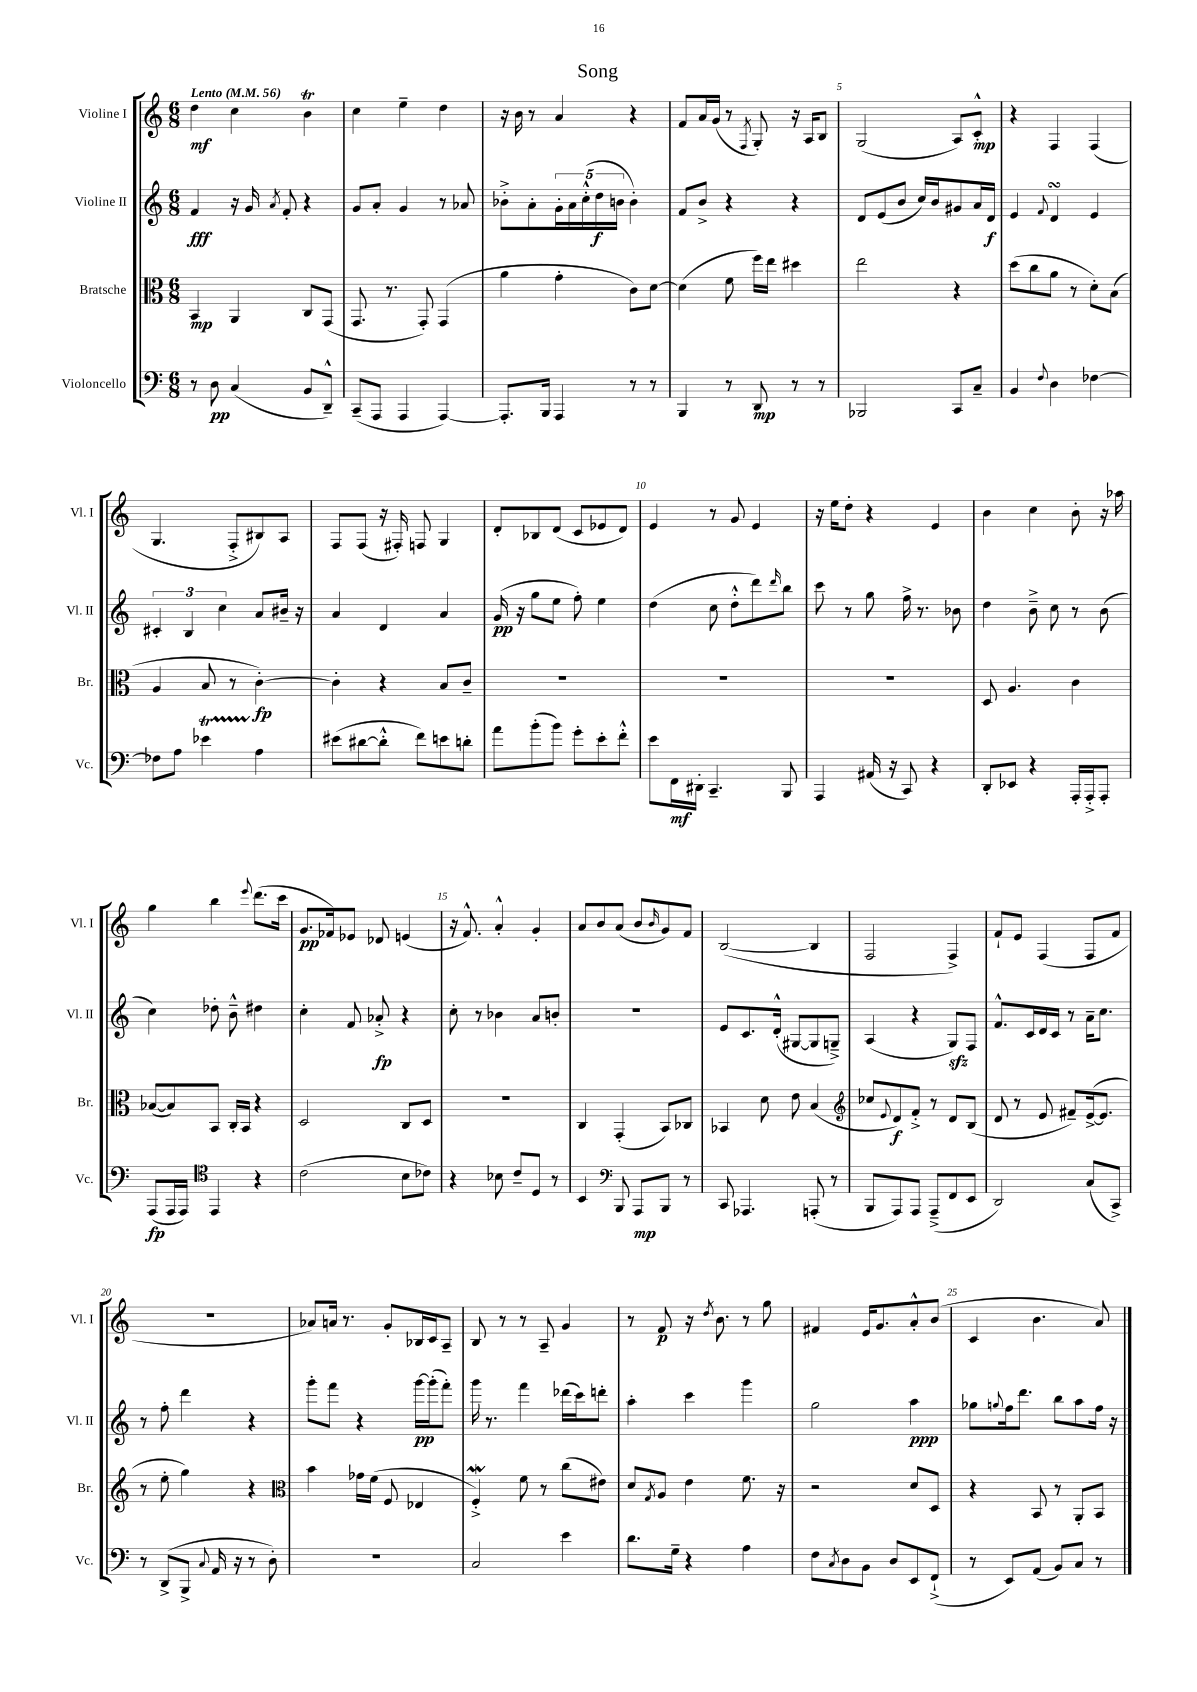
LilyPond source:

\header { title = "Song" }
<<
\new StaffGroup <<
\new Staff = "s0" \with { instrumentName = "Violine I" shortInstrumentName = "Vl. I" } {
    \clef treble \key c \major \numericTimeSignature \time 6/8 \tempo "Lento" 4 = 56
    d''4\mf c''4 b'4\trill |
    c''4 e''4-- d''4 |
    r16 b'16 r8 a'4 r4 |
    f'8 a'16 g'16( r8 \acciaccatura { f8 } g8-.) r16 a16 b8 |
    g2( a8) c'8-.-^\mp |
    r4 f4 f4( |
    g4. f8-.-> bis8) a8 |
    f8 f8( r16 fis16-.) f8 g4 |
    d'8-. bes8 d'8( c'8 ees'8 d'8) |
    e'4 r8 g'8 e'4 |
    r16 e''16 d''8-. r4 e'4 |
    b'4 c''4 b'8-. r16 aes''16 |
    g''4 b''4 \appoggiatura { e'''8 } d'''8.( c'''16 |
    g'8.\pp fes'16) ees'8 des'8 e'4( |
    r16 f'8.-^) a'4-.-^ g'4-. |
    a'8 b'8 a'8( b'8 \grace { b'16 } g'8) f'8 |
    b2~( b4 |
    f2 f4->) |
    f'8-! e'8 f4( f8 f'8 |
    R2. |
    aes'8) a'16 r8. g'8-. bes16 c'16 a8-- |
    b8 r8 r8 a8-- g'4 |
    r8 f'8\p r16 \acciaccatura { d''8 } b'8. r8 g''8 |
    fis'4 e'16 g'8. a'8-.-^ b'8( |
    c'4 b'4. a'8) \bar "|." |
}
\new Staff = "s1" \with { instrumentName = "Violine II" shortInstrumentName = "Vl. II" } {
    \clef treble \key c \major \numericTimeSignature \time 6/8
    f'4\fff r16 g'16 \acciaccatura { a'8 } f'8-. r4 |
    g'8 a'8-. g'4 r8 aes'8 |
    bes'8-.-> a'8-. \tuplet 5/4 { g'16-. a'16 c''16-.-^( d''16\f b'16 } b'4-.) |
    f'8 b'8-> r4 r4 |
    d'8 e'8( b'8 c''16) b'16 gis'8 a'16 d'16\f |
    e'4 \appoggiatura { f'8 } d'4\turn e'4 |
    \tuplet 3/2 { cis'4-. b4 c''4 } a'8 bis'16-- r16 |
    a'4 d'4 a'4 |
    g'16\pp( r16 g''8 e''8 f''8-.) e''4 |
    d''4( c''8 d''8-.-^ d'''8) \grace { d'''16 } b''8 |
    c'''8 r8 g''8 f''16-> r8. bes'8 |
    d''4 b'8---> c''8 r8 b'8( |
    c''4) des''8-. b'8---^ dis''4 |
    c''4-. f'8 aes'8-.->\fp r4 |
    c''8-. r8 bes'4 a'8 b'8-. |
    R2. |
    e'8 c'8. d'16-.-^( gis8~ gis8 g8--->) |
    a4( r4 g8\sfz) f8 |
    f'8.-^ c'16 d'16 c'16 r8 a'16-- c''8. |
    r8 f''8-. d'''4 r4 |
    g'''8-. f'''8 r4 g'''16~\pp g'''16-.( f'''8-.) |
    g'''16 r8. f'''4 des'''16( c'''16) d'''8-. |
    a''4-. c'''4 g'''4 |
    g''2 a''4\ppp |
    ges''8 \appoggiatura { g''8 } f''16 d'''8. b''8 a''8 f''16 r16 \bar "|." |
}
\new Staff = "s2" \with { instrumentName = "Bratsche" shortInstrumentName = "Br." } {
    \clef alto \key c \major \numericTimeSignature \time 6/8
    b,4\mp a,4 c8 g,8( |
    g,8. r8. g,8-.) g,4( |
    a'4 g'4-. c'8) d'8~ |
    d'4( f'8 f''16) e''16 dis''4 |
    e''2 r4 |
    d''8( c''8 a'8 r8 d'8-.) b8( |
    a4 b8 r8 c'4~-.\fp) |
    c'4-. r4 b8 c'8-- |
    R2. |
    R2. |
    R2. |
    d8 a4. c'4 |
    bes8~( bes8) b,8 c16-. b,16 r4 |
    d2 c8 d8 |
    R2. |
    c4 g,4-.( b,8) ces8 |
    bes,4 d'8 e'8 b4( |
    \clef treble ces''8 \appoggiatura { e'8 } d'8\f) f'8-.-> r8 d'8 b8( |
    d'8 r8 e'8 fis'8--) e'16~->( e'8. |
    r8 e''8-. g''4) r4 |
    \clef alto b'4 ges'16 f'16( f8 ees4 |
    f4-.->\mordent) f'8 r8 c''8( eis'8) |
    d'8 \acciaccatura { g8 } a8 e'4 f'8. r16 |
    r2 d'8 d8 |
    r4 b,8 r8 a,8-. b,8 \bar "|." |
}
\new Staff = "s3" \with { instrumentName = "Violoncello" shortInstrumentName = "Vc." } {
    \clef bass \key c \major \numericTimeSignature \time 6/8
    r8 d8\pp c4( b,8 d,8---^) |
    c,8--( a,,8 a,,4 a,,4~) |
    a,,8.-. b,,16 a,,4 r8 r8 |
    b,,4 r8 d,8\mp r8 r8 |
    bes,,2 c,8 c8-- |
    b,4 \appoggiatura { f8 } d4 fes4~ |
    fes8 a8 ees'4\startTrillSpan a4\stopTrillSpan |
    eis'8( dis'8~ dis'8-.-^ f'8) e'8 d'8-. |
    a'8 b'8-.( b'8) g'8-. e'8-. f'8-.-^ |
    e'8 f,16\mf dis,16-. c,4.-- b,,8 |
    a,,4 ais,16( r16 c,8) r4 |
    d,8-. ees,8 r4 a,,16-. a,,16-.-> a,,8-. |
    a,,8\fp( a,,16 a,,16) \clef tenor e,4 r4 |
    c'2( b8 ces'8) |
    r4 bes8 c'8-- d8 r8 |
    b,4 \clef bass b,,8 a,,8\mp b,,8 r8 |
    c,8 aes,,4. a,,8-.( r8 |
    b,,8 a,,8) a,,8 a,,8--->( f,8 e,8 |
    d,2) c8( c,8->) |
    r8 d,8->( b,,8-> \appoggiatura { c8 } a,16 r16 r8 d8-.) |
    R2. |
    c2 e'4 |
    d'8. g16-- r4 a4 |
    f8 \acciaccatura { c8 } d8 b,8 d8 e,8 f,8-!->( |
    r8 e,8) a,8( b,8) c8 r8 \bar "|." |
}
>>
>>
\layout { \context { \Score \override BarNumber.break-visibility = ##(#f #t #t) barNumberVisibility = #(every-nth-bar-number-visible 5) } }
